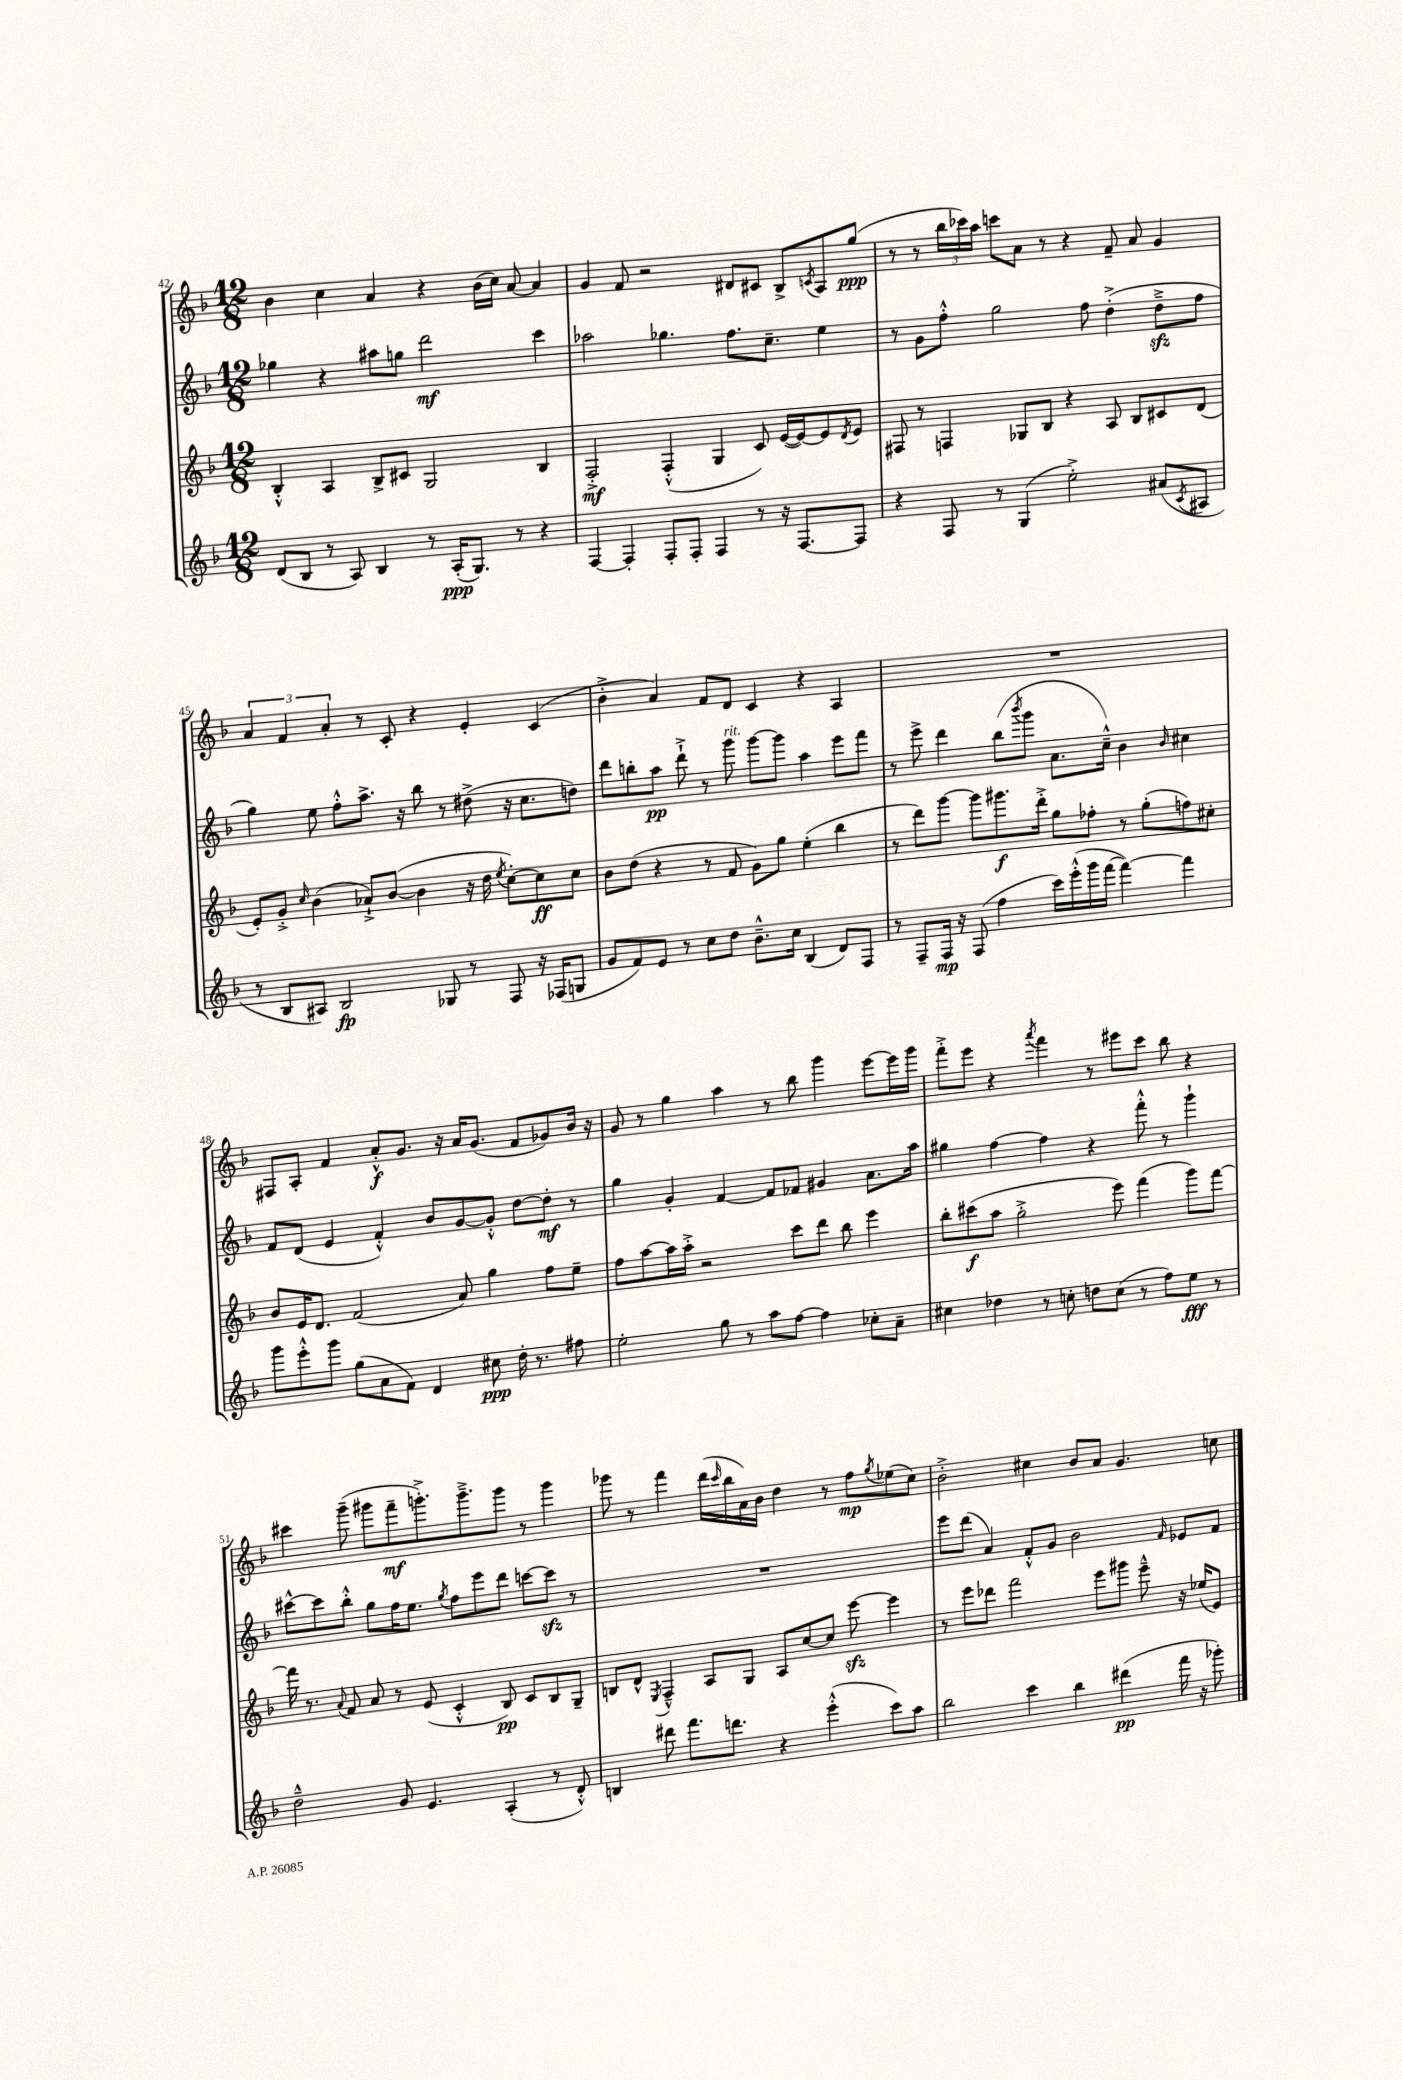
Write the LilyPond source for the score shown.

<<
\new StaffGroup <<
\new Staff = "s0" {
    \clef treble \key f \major \numericTimeSignature \time 12/8
    bes'4 c''4 a'4 r4 bes'16( c''16) a'8~ a'4 |
    g'4 f'8 r2 dis'8 cis'8 bes8-> \acciaccatura { c'8 } a8 g''8\ppp( |
    r8 r8 \tuplet 3/2 { bes''16 ces'''16) a''16 } c'''8 a'8 r8 r4 f'8-- a'8 g'4 |
    \tuplet 3/2 { a'4 f'4 a'4-. } r8 c'8-. r4 e'4-. c'4( |
    bes'4-.-> a'4) f'8 d'8 c'4 r4 a4 |
    R1. |
    fis8 a8-. f'4 a'8-.-^\f g'8. r16 a'16 g'8.( f'8 ges'8) bes'16 r16 |
    g'8 r8 g''4 a''4 r8 bes''8 g'''4 e'''8~ e'''16 g'''16 |
    f'''8-.-> e'''8 r4 \acciaccatura { a'''8 } f'''4 r8 eis'''8 c'''8 bes''8 r4 |
    cis'''4 g'''8--( gis'''8 f'''8--\mf g'''8.-.->) g'''8.---> g'''8 r8 g'''4 |
    ges'''8 r8 f'''4 d'''16( \grace { c'''16 } bes''16 a'16) bes'16 d''4 r8 f''8\mp \acciaccatura { g''8 } ees''8( c''8) |
    bes'2-.-> cis''4 bes'8 a'8 g'4. c''8 \bar "|." |
}
\new Staff = "s1" {
    \clef treble \key f \major \numericTimeSignature \time 12/8
    ges''4 r4 ais''8 g''8 d'''2\mf c'''4 |
    aes''2 ges''4. f''8. c''8.-- e''4 |
    r8 g'8 f''8-.-^ g''2 f''8 d''4-.->( d''8--->\sfz f''8 |
    g''4) e''8 f''8-.-^ a''8.-> r16 bes''8 r8 dis''8->( r16 c''8. d''8) |
    d'''8 b''8-. a''8\pp d'''8-!-> r8 g'''8^\markup { \italic "rit." } g'''8~ g'''8 a''4 e'''8 f'''8 |
    r8 e'''8-> d'''4 bes''8( \acciaccatura { bes'''8 } g'''8 a'8. c''16---^) bes'4 \grace { bes'16 } cis''4 |
    f'8 d'8( e'4 f'4-.-^) bes'8 g'8~ g'8-.-^ d''8~ d''8-.\mf r8 |
    g''4 g'4-. f'4~ f'8 fes'8 gis'4 a'8. a''16 |
    gis''4 f''4~ f''4 r4 f'''8-.-^ r8 g'''4-! |
    cis'''8~-^ cis'''8 bes''8-.-^ g''8 f''16 e''8. \acciaccatura { g''8 } f''8 e'''8 d'''8 c'''8~ c'''8\sfz r8 |
    R1. |
    e'''8 d'''8( a'4) f'8-.-^ g'8 bes'2 \grace { f'16 } ees'8 f'8 \bar "|." |
}
\new Staff = "s2" {
    \clef treble \key f \major \numericTimeSignature \time 12/8
    bes4-.-^ a4 bes8-> cis'8 g2 bes4 |
    f2-.->\mf f4-.-^( g4 c'8) e'16~( e'16~) e'8 \acciaccatura { d'8 } e'8 |
    fis8 r8 f4 ges8 bes8 r4 a8 bes8 cis'8 d'8( |
    e'8-.) g'8-.-> \grace { c''16 } bes'4( aes'8-!->) bes'8~( bes'4 r16 d''16 \acciaccatura { e''8 } c''8~-.) c''8\ff c''8 |
    bes'8 d''8( r4 r8 f'8 g'8) g''8 e''4-.( bes''4 |
    r8 d'''8) g'''8~ g'''8 gis'''8.\f d'''16-.-> g''8 fes''8-. r8 g''8-.( f''8) cis''8-. |
    bes'8 e'16 d'8. f'2( a'8) g''4 f''8 e''8-- |
    f''8 a''8~ a''16 a''16-.-> r2 c'''8 d'''8 bes''8 e'''4 |
    bes''8-. cis'''8\f( a''8 g''2-.-> e'''8) f'''4( g'''8) f'''8~ |
    f'''16 r8. \appoggiatura { a'8 } f'8 a'8 r8 e'8( c'4-.-^ bes8\pp) c'8 bes8 g8-- |
    b8 d'8-^ \acciaccatura { e8 } f4---^ a8 g8 a8 c''8~ c''8 e'''8~\sfz e'''4 |
    r8 e'''8 des'''8 f'''2 e'''8 gis'''8 e'''8---^ r16 ees''16( e'8) \bar "|." |
}
\new Staff = "s3" {
    \clef treble \key f \major \numericTimeSignature \time 12/8
    d'8( bes8 r8 a8) bes4 r8 a16-.\ppp( g8.) r8 r4 |
    f4~ f4-. f8-. f8-. f4 r8 r16 f8.~ f8 |
    r4 f8 r8 g4( e''2-.->) ais'8( \acciaccatura { c'8 } ais8 |
    r8 bes8 ais8) bes2\fp ges8 r8 f8 r16 fes16( g8 |
    g'8 f'8) e'8 r8 c''8 d''8 bes'8.---^ c''16 bes4( d'8) f8 |
    r8 f8-- f16\mp r16 f8( f''4 c'''16) e'''16-.-^( g'''16 f'''16~ f'''4~) f'''4 |
    g'''8 e'''8-.-^ g'''8 g''8( a'8 f'8) d'4 cis''8\ppp d''16-. r8. fis''8 |
    e''2-. g''8 r8 a''8 f''8~ f''4 ces''8-. a'8-- |
    cis''4 des''4 r8 c''8-. d''8 c''8( r8 f''8) e''8\fff r8 |
    d''2---^ g'8 e'4. a4-.( r8 d'8-.-^) |
    b4 dis'''8 f'''8. d'''8. r4 e'''4-.-^( c'''8) a''8 |
    bes''2 c'''4 bes''4 dis'''4\pp( f'''16 r16 ges'''8-.) \bar "|." |
}
>>
>>
\layout { \context { \Score currentBarNumber = #42 } }
